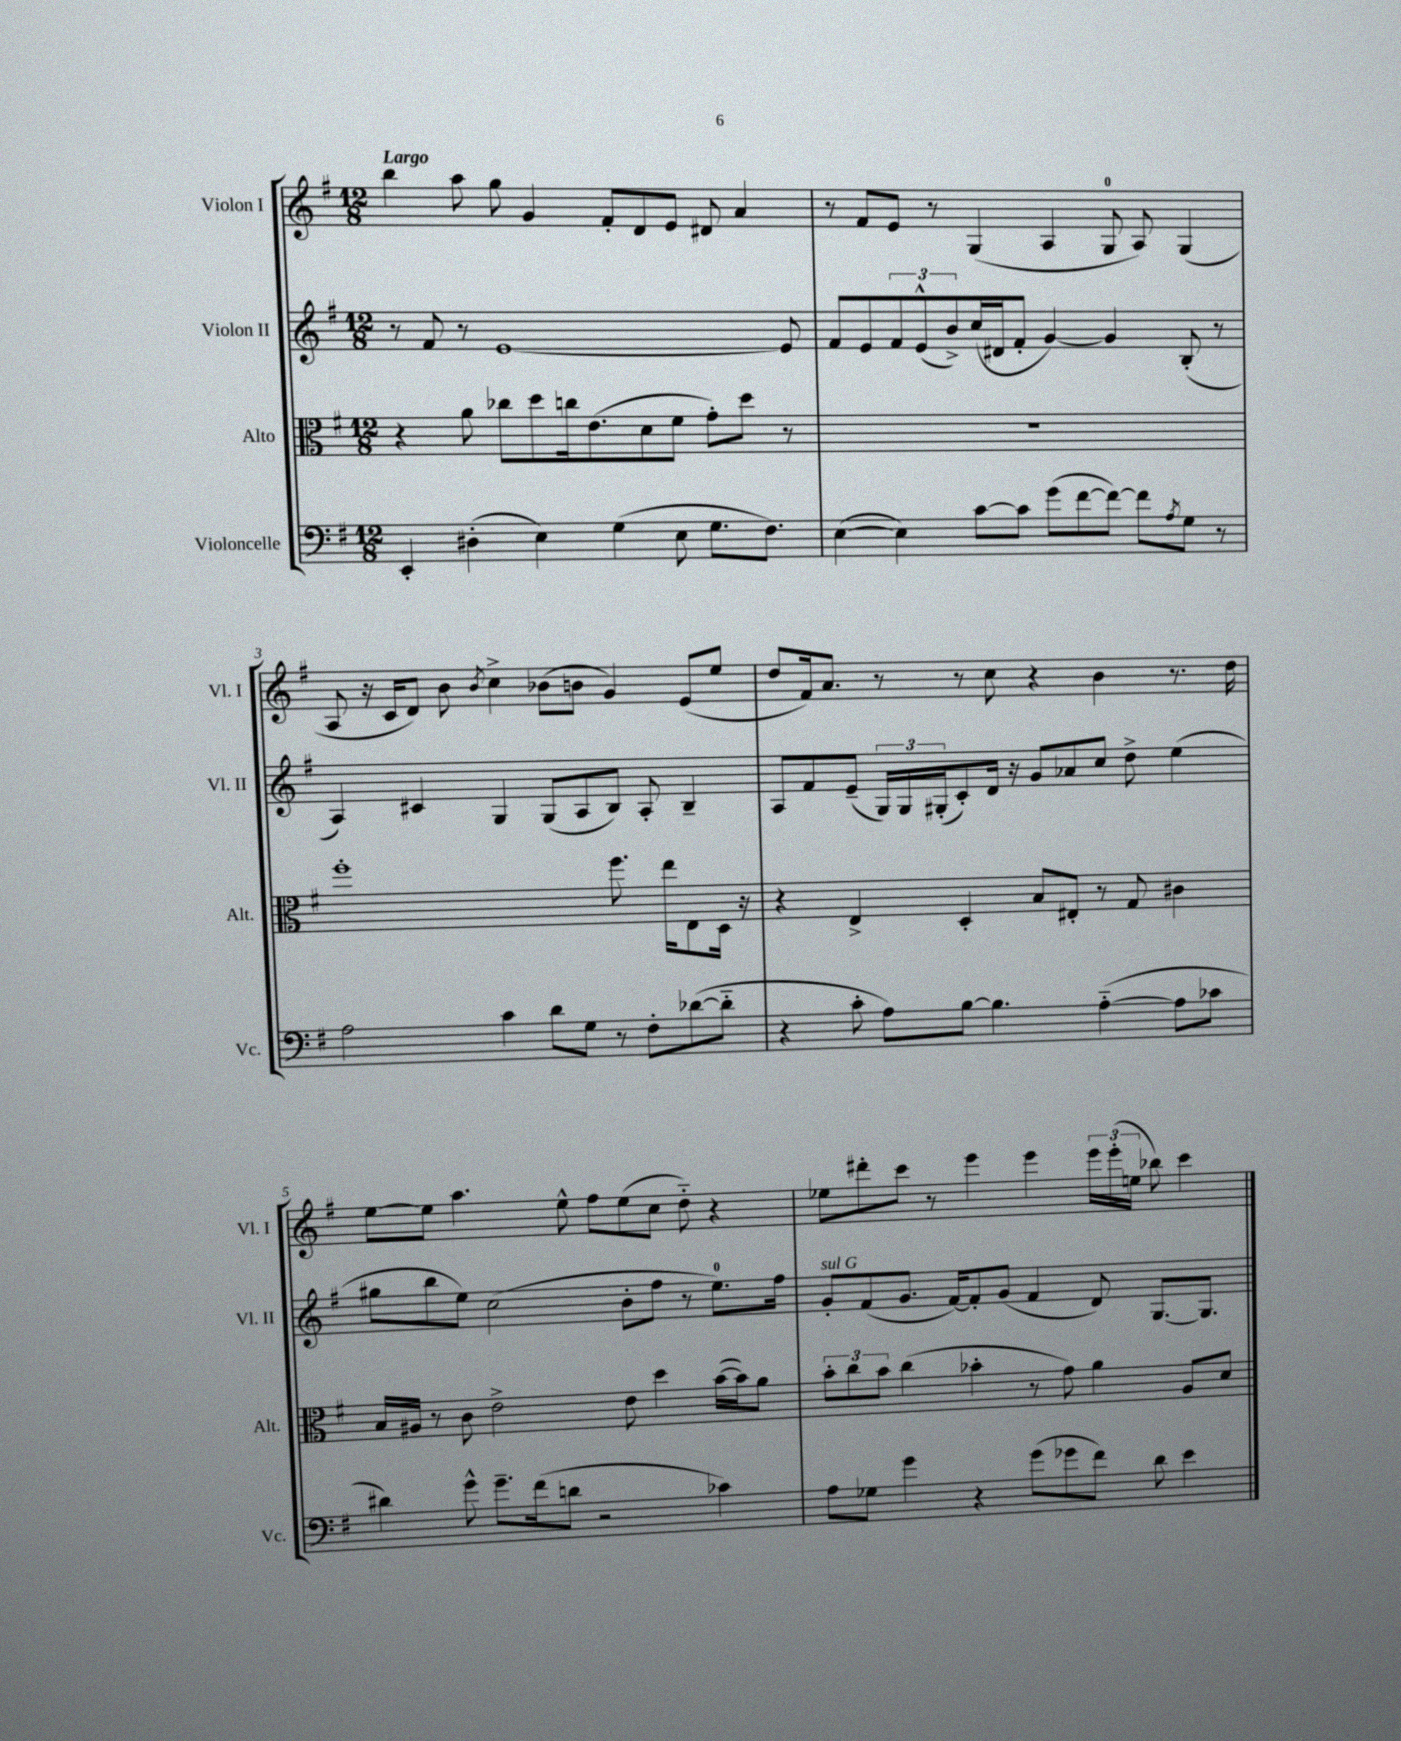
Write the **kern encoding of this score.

**kern	**kern	**kern	**kern
*part4	*part3	*part2	*part1
*staff4	*staff3	*staff2	*staff1
*I"Violoncelle	*I"Alto	*I"Violon II	*I"Violon I
*I'Vc.	*I'Alt.	*I'Vl. II	*I'Vl. I
*clefF4	*clefC3	*clefG2	*clefG2
*k[f#]	*k[f#]	*k[f#]	*k[f#]
*M12/8	*M12/8	*M12/8	*M12/8
=1	=1	=1	=1
!	!	!	!LO:TX:a:B:t=Largo
4EE'/	4r	8r	4bb\
.	.	8f#/	.
(4D#X'\	8a\	8r	8aa\
.	8cc-X\L	[1e	8gg\
4E\)	8dd\	.	4g/
.	16ccn\k	.	.
.	(8.e\	.	.
(4G\	.	.	8f#'/L
.	8d\	.	8d/
8E\	8f#\J	.	8e/J
8.G\L	8g'\L)	.	8d#X/
.	8dd\J	.	4a/
8.F#\J)	.	.	.
.	8r	8e/]	.
=2	=2	=2	=2
([4E\	1.r	8f#/L	8r
.	.	8e/	8f#/L
4E\])	.	12f#/	8e/J
.	.	(12e^^/	.
.	.	.	8r
.	.	12b^/)	.
[8c\L	.	(16cc/L	(4G/
.	.	16d#X/J	.
8c\J]	.	8f#'/J	.
(8g\L	.	[4g/)	4A/
[8f#\	.	.	.
8f#\J_)	.	4g/]	8G/
8f#\L]	.	.	8A/)
8qA/	.	.	.
8G\J	.	(8B'/	(4G/
8r	.	8r	.
!!LO:LB:g=z
=3	=3	=3	=3
2A\	1ff#'	4A/)	8A/
.	.	.	16r
.	.	.	16c/KL
.	.	4c#X/	8d/J)
.	.	.	8b\
.	.	.	8qb/
4c\	.	4G/	4cc^\
8d\L	.	(8G/L	(8b-X\L
8G\J	.	8A/	8bn\J
8r	8.ff#\	8B/J)	4g/)
8F#'\L	.	8A'/	.
.	16ee\KL	.	.
([8d-X\	8E\	4B~/	(8e/L
8d-\J]	16D\Jk	.	8ee/J
.	16r	.	.
=4	=4	=4	=4
4r	4r	8A/L	8dd/L
.	.	8f#/	16f#/k)
.	.	.	8.a/J
8c'\	4E^/	(8e~/J	.
8A\L)	.	24G/LL)	8r
.	.	24G/	.
.	.	(24G#X'/J	.
[8B\J	4D'/	8c'/)	8r
4.B\]	.	16d/Jk	8cc\
.	.	16r	.
.	8B/L	8g/L	4r
.	8E#X'/J	8a-X/	.
([4A\	8r	8cc/J	4b\
.	8G/	8dd^\	.
8A\L]	4c#X\	(4ee\	8.r
8c-X\J	.	.	.
.	.	.	16dd\
!!LO:LB:g=z
=5	=5	=5	=5
4d#X\)	16B/LL	8gg#X\L	[8ee\L
.	16A#X/JJ	.	.
.	8r	8bb\	8ee\J]
8g^^\	8c\	8ee\J)	4.aa\
8.g~\L	2e^\	(2cc\	.
(16f#\k	.	.	.
8dn\J	.	.	8ee^^\
2r	.	.	8ff#\L
.	8e\	8b'\L	(8ee\
.	4dd\	8ff#\J	8cc\J
.	.	8r	8dd\)
4c-X\)	([16b\LL	8.ee\L)	4r
.	16b\J])	.	.
.	8a\J	.	.
.	.	16ff#\Jk	.
=6	=6	=6	=6
!	!	!LO:TX:a:i:t=sul G	!
8A\L	12b'\L	8g'/L	8ee-X\L
.	12cc\	.	.
8G-X\J	.	(8f#/	8ddd#X'\
.	12b\J	.	.
4g\	(4cc\	8.g/J	8ccc\J
.	.	.	8r
.	.	[16f#/KL)	.
4r	4b-X'\	8f#'/]	4eee\
.	.	(8g/J	.
(8g\L	8r	4f#/	4eee\
8g-X\	8g\)	.	.
8f#\J)	4a\	8d/)	24eee\LL
.	.	.	(24eee'\
.	.	.	24een\JJ
8d\	.	[8.G/L	8bb-X\)
4e\	8A/L	.	4ccc\
.	.	8.G/J]	.
.	8d/J	.	.
==	==	==	==
*-	*-	*-	*-
